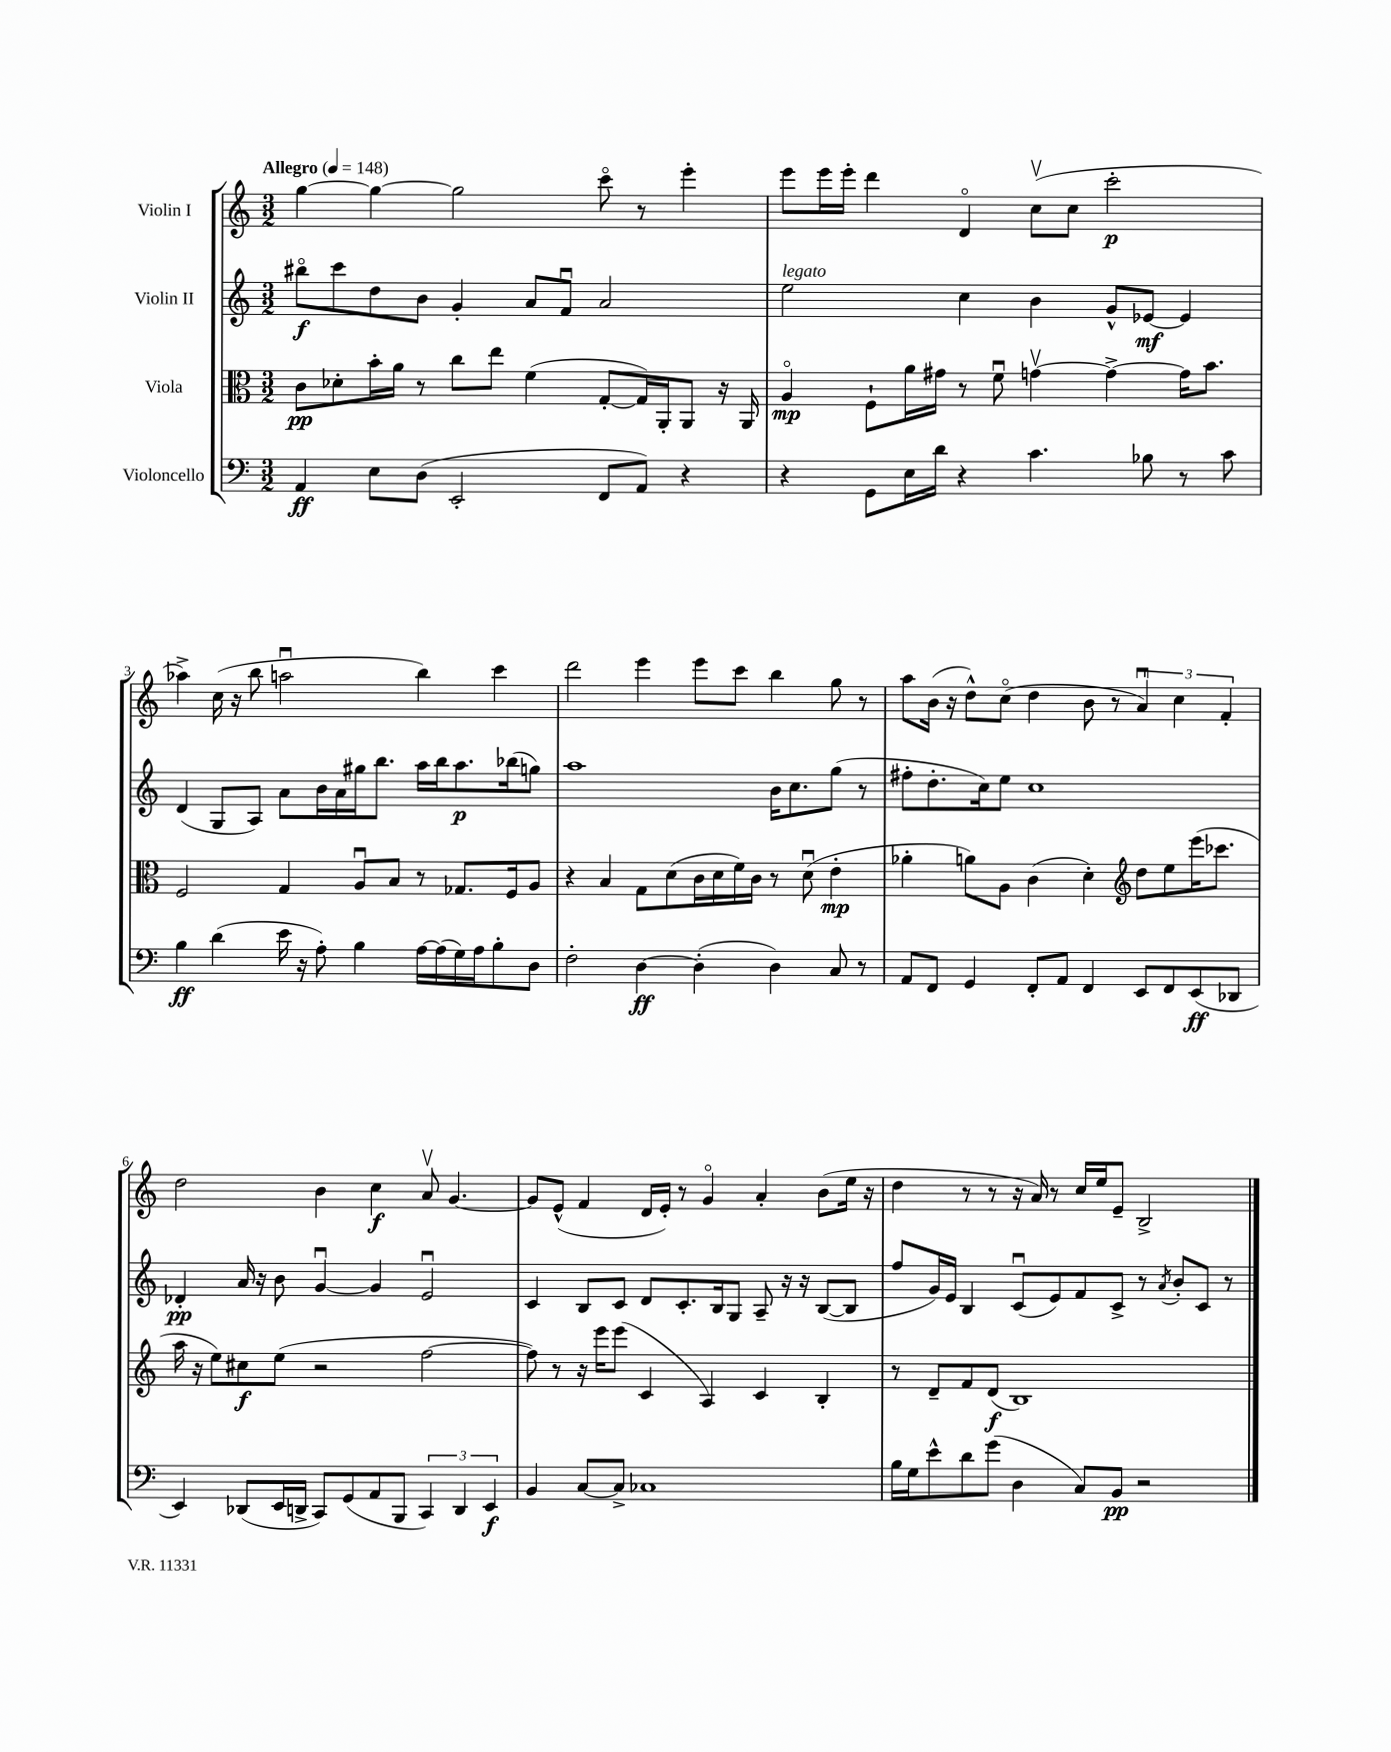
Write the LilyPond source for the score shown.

<<
\new StaffGroup <<
\new Staff = "s0" \with { instrumentName = "Violin I" } {
    \clef treble \key c \major \numericTimeSignature \time 3/2 \tempo "Allegro" 4 = 148
    g''4~ g''4~ g''2 c'''8\flageolet r8 e'''4-. |
    e'''8 e'''16 e'''16-. d'''4 d'4\flageolet c''8\upbow( c''8 c'''2-.\p |
    aes''4->) c''16( r16 b''8 a''2\downbow b''4) c'''4 |
    d'''2 e'''4 e'''8 c'''8 b''4 g''8 r8 |
    a''8 b'16( r16 d''8-^) c''8\flageolet( d''4 b'8 r8 \tuplet 3/2 { a'4\downbow) c''4 f'4-. } |
    d''2 b'4 c''4\f a'8\upbow g'4.~ |
    g'8 e'8-^( f'4 d'16 e'16-.) r8 g'4\flageolet a'4-. b'8( e''16 r16 |
    d''4 r8 r8 r16 a'16) r8 c''16 e''16 e'8-- b2-> \bar "|." |
}
\new Staff = "s1" \with { instrumentName = "Violin II" } {
    \clef treble \key c \major \numericTimeSignature \time 3/2
    bis''8\flageolet\f c'''8 d''8 b'8 g'4-. a'8 f'8\downbow a'2 |
    e''2^\markup { \italic "legato" } c''4 b'4 g'8-^ ees'8~\mf ees'4 |
    d'4( g8 a8) a'8 b'16 a'16 gis''16 b''8. a''16 b''16 a''8.\p bes''16( g''8) |
    a''1 b'16 c''8. g''8( r8 |
    fis''8-. d''8.-. c''16) e''8 c''1 |
    des'4-.\pp a'16 r16 b'8 g'4~\downbow g'4 e'2\downbow |
    c'4 b8 c'8 d'8 c'8.-. b16 g8 a8-- r16 r16 b8~( b8 |
    f''8 g'16) e'16 b4 c'8\downbow( e'8) f'8 c'8-> r8 \acciaccatura { a'8 } b'8-. c'8 r8 \bar "|." |
}
\new Staff = "s2" \with { instrumentName = "Viola" } {
    \clef alto \key c \major \numericTimeSignature \time 3/2
    c'8\pp des'8-. b'16-. a'16 r8 c''8 e''8 f'4( g8~-. g16) a,16-. a,8 r16 a,16 |
    a4\flageolet\mp f8-! a'16 gis'16 r8 f'8\downbow g'4~\upbow g'4~-> g'16 b'8. |
    f2 g4 a8\downbow b8 r8 ges8. f16 a8 |
    r4 b4 g8 d'8( c'16 d'16 f'16) c'16 r8 d'8\downbow( e'4-.\mp |
    aes'4-. a'8) a8 c'4( d'4-.) \clef treble d''8 e''8 e'''16( ces'''8. |
    a''16 r16 e''8) cis''8\f e''8( r2 f''2~ |
    f''8) r8 r16 e'''16 e'''8( c'4 a4) c'4 b4-. |
    r8 d'8-- f'8 d'8\f( b1) \bar "|." |
}
\new Staff = "s3" \with { instrumentName = "Violoncello" } {
    \clef bass \key c \major \numericTimeSignature \time 3/2
    a,4\ff e8 d8( e,2-. f,8 a,8) r4 |
    r4 g,8 e16 d'16 r4 c'4. bes8 r8 c'8 |
    b4\ff d'4( e'16 r16 a8-.) b4 a16~ a16( g16) a16 b8-. d8 |
    f2-. d4~\ff d4-.( d4) c8 r8 |
    a,8 f,8 g,4 f,8-. a,8 f,4 e,8 f,8 e,8\ff( des,8 |
    e,4) des,8( e,16 d,16-> c,8) g,8( a,8 b,,8 \tuplet 3/2 { c,4) d,4 e,4\f } |
    b,4 c8~ c8-> ces1 |
    b16 g16 e'8-^ d'8 g'8( d4 c8) b,8\pp r2 \bar "|." |
}
>>
>>
